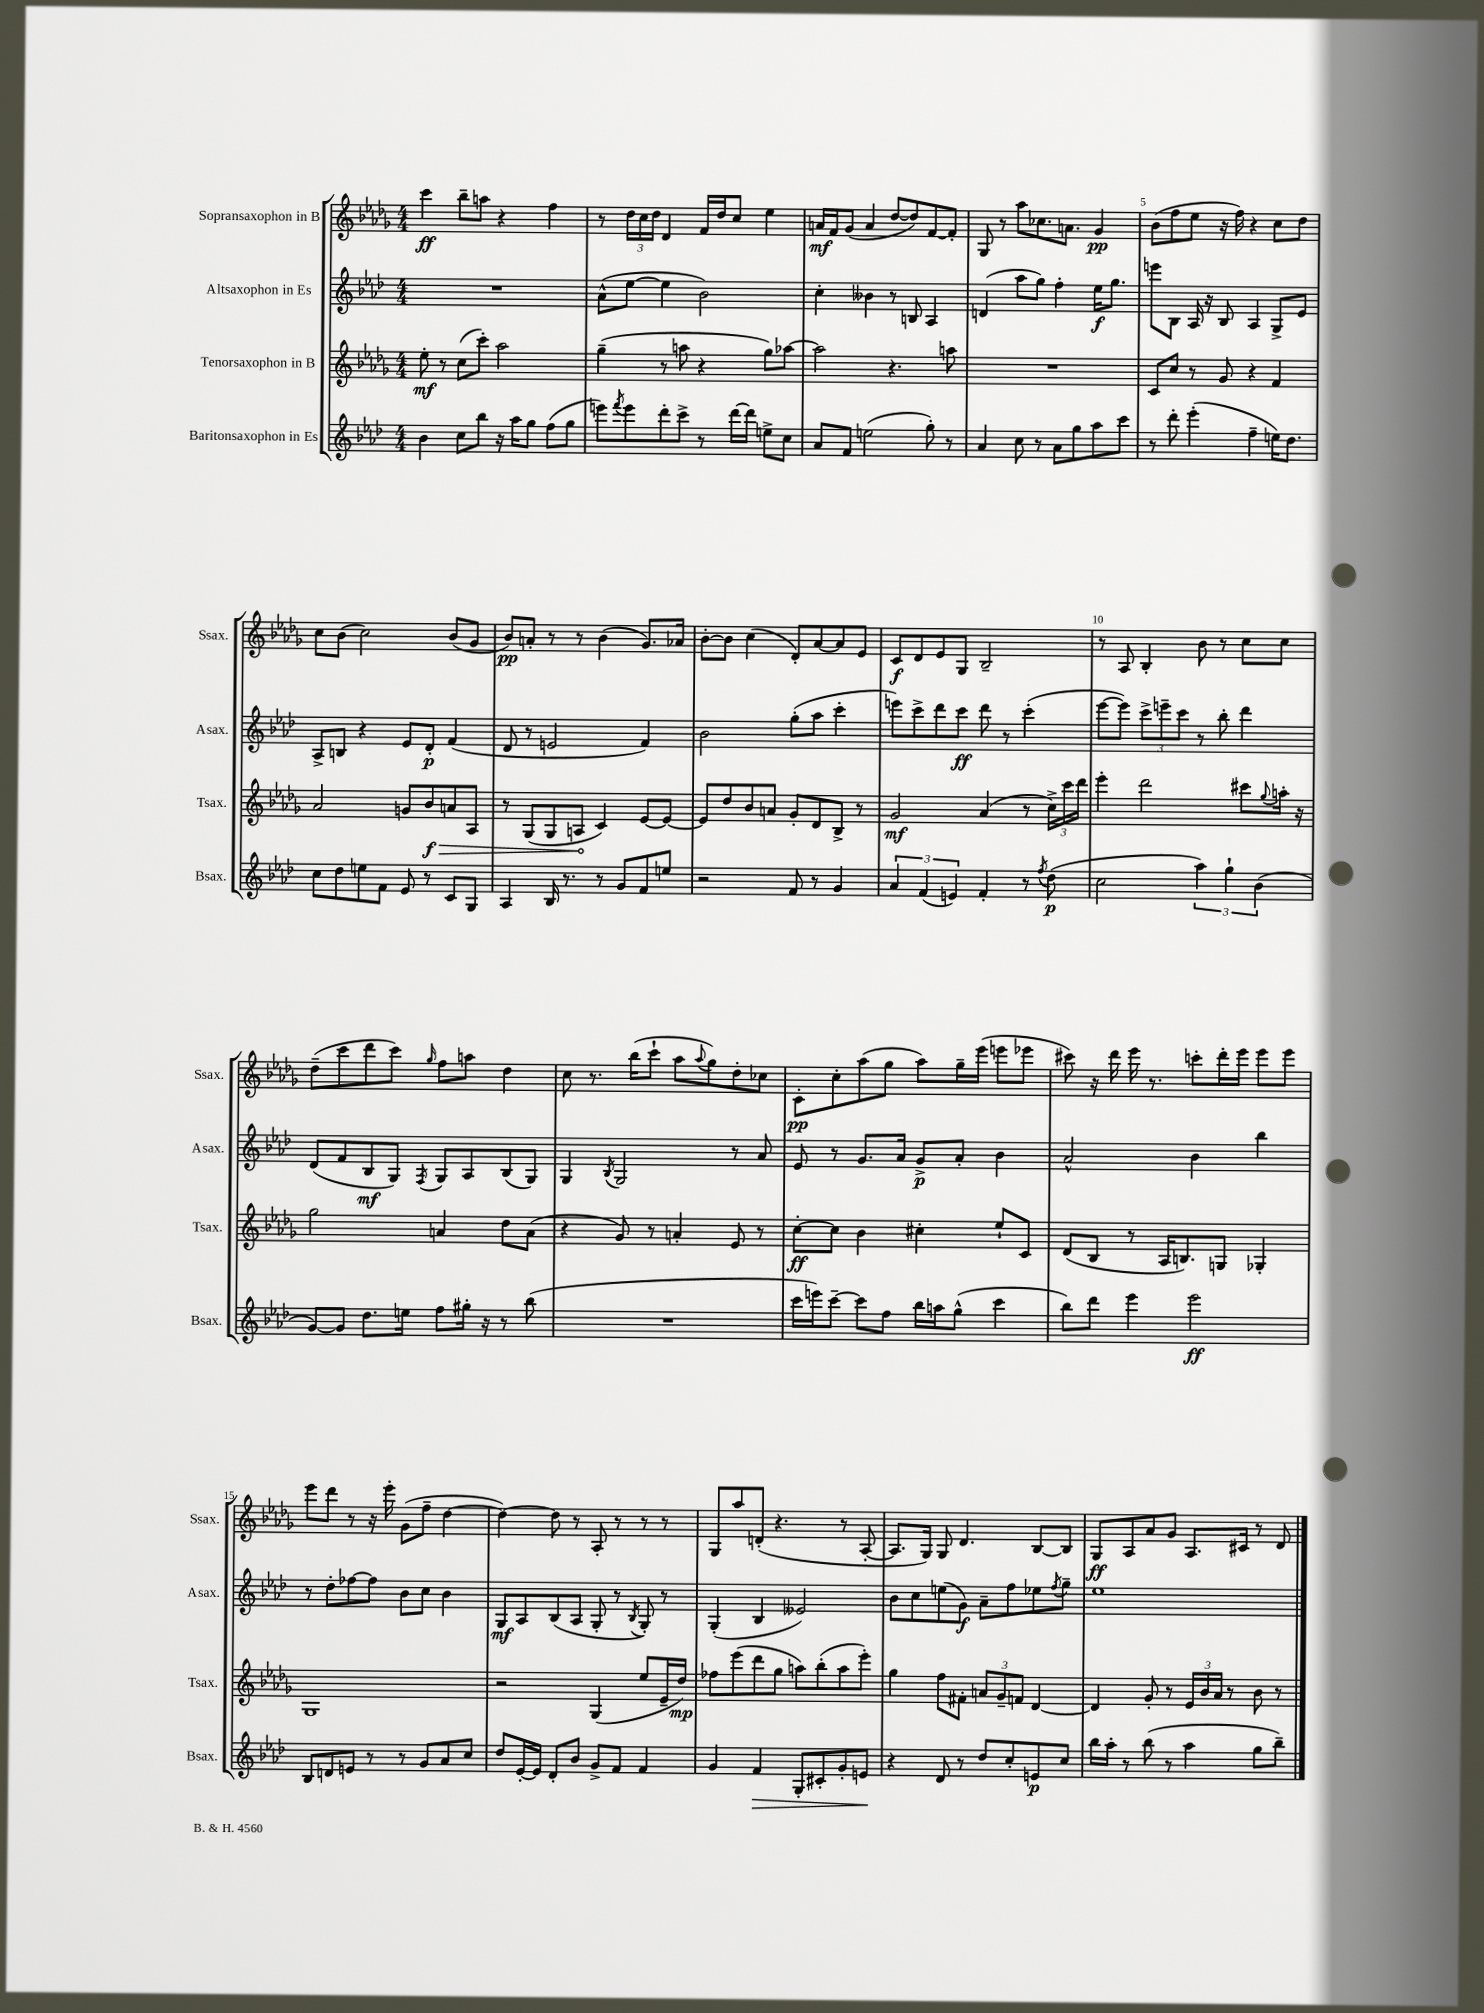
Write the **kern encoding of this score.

**kern	**kern	**kern	**kern
*staff4	*staff3	*staff2	*staff1
*clefG2	*clefG2	*clefG2	*clefG2
*k[b-e-a-d-]	*k[b-e-a-d-g-]	*k[b-e-a-d-]	*k[b-e-a-d-g-]
*M4/4	*M4/4	*M4/4	*M4/4
4b-	8ee-'	1r	4ccc
.	8r	.	.
8cc	(8cc	.	8bb-~
8bb-	8ccc')	.	8aa
16r	2aa-	.	4r
16aa-	.	.	.
8gg	.	.	.
(8ff	.	.	4ff
8gg	.	.	.
=	=	=	=
8eee)	(4gg-~	(8a-^^	8r
8qfff	.	.	.
8eee	.	[8ee-	24dd-
.	.	.	24cc
.	.	.	24dd-
8ddd-'	8r	4ee-]	4d-
8ccc^	8aa	.	.
8r	4r	2b-)	16f
.	.	.	16dd-
[16ddd-	.	.	8cc
16ddd-]	.	.	.
8ee^	8gg-)	.	4ee-
8cc	[8aa-	.	.
=	=	=	=
8a-	2aa-]	4cc'	16a
.	.	.	16f
8f	.	.	(8g-
(2ee	.	4b--	4a
.	4.r	8r	[8dd-
.	.	8B	8dd-])
8gg')	.	4A-	[8f
8r	8aa	.	8f']
=	=	=	=
4a-	1r	(4d	8G-
.	.	.	8r
8cc	.	8aa-	8aa-
8r	.	8gg)	8.cc-
8a-	.	4ff'	.
.	.	.	8.a
8gg	.	.	.
8aa-	.	16ee-	4g-
.	.	8.gg	.
8ccc	.	.	.
=	=	=	=
8r	8c	8eee	(8b-
8ddd-'	8cc	8B-	8ff
(4eee-'	8r	16A-	8ee-
.	.	16r	.
.	8g-	8B-	16r
.	.	.	16ff)
4ff~	4r	4A-	4r
16ee)	4f	8G^	8cc
8.dd-	.	.	.
.	.	8e-	8dd-
=	=	=	=
8cc	2a-	8A-^	8cc
8dd-	.	8B	(8b-
8ee	.	4r	2cc)
8f	.	.	.
8e-	8g	8e-	.
8r	8b-	8d-'	.
8c	8a	(4f	(8b-
8G	8A-	.	8g-
=	=	=	=
4A-	8r	8d-	8b-)
.	(8G-	8r	8a'
16B-	8G-	2e	8r
8.r	.	.	.
.	8A	.	8r
8r	4c)	.	(4b-
8g	.	.	.
8f	[8e-	4f)	8.g-)
8ee	8e-_	.	.
.	.	.	16a-
=	=	=	=
2r	8e-]	2b-	[8b-'
.	8dd-	.	8b-]
.	8b-	.	(4cc
.	8a	.	.
8f	8g-'	(8gg'	8d-')
8r	8d-	8aa-	[8a-
4g	8B-^	4ccc'	8a-]
.	8r	.	8e-
=	=	=	=
6a-	2g-	8eee)	8c
.	.	8ccc^	8d-
(6f	.	.	.
.	.	8ddd-	8e-
6e)	.	.	.
.	.	8ccc	8G-
4f'	(4a-	8ddd-	2B-~
.	.	8r	.
8r	8r	(4ccc'	.
8qff	.	.	.
(8dd-	24cc^)	.	.
.	24ccc	.	.
.	24ddd-	.	.
=	=	=	=
2cc	4eee-'	[8eee-	8r
.	.	8eee-])	8A-
.	2ddd-	12ccc^	4B-'
.	.	12eee~	.
.	.	12ccc	.
6aa-)	.	8r	8b-
.	.	8bb-'	8r
6gg`	.	.	.
.	8ccc#	4ddd-	8cc
(6b-	.	.	.
.	8qqgg-	.	.
.	16aa'	.	8cc
.	16r	.	.
=	=	=	=
[8g)	2gg-	(8d-	(8dd-~
8g]	.	8f	8ccc
8.dd-	.	8B-	8ddd-
.	.	8G)	8ccc)
16ee	.	.	.
.	.	8qF	16qqgg-
8ff	4a	8G	8ff
16gg#'	.	8A-	8aa
16r	.	.	.
8r	8dd-	(8B-	4dd-
(8bb-	(8a	8G)	.
=	=	=	=
1r	4r	4G	8cc
.	.	.	8.r
.	.	8qB-	.
.	8g-)	2G	.
.	.	.	(16bb-
.	8r	.	8ccc`
.	4a'	.	8aa-
.	.	.	8qqaa-
.	.	.	8gg-)
.	8e-	8r	8dd-'
.	8r	8a-	8cc-
=	=	=	=
16ccc	[8cc'	8e-	8c'
16eee)	.	.	.
[8ccc~	8cc]	8r	8cc'
8ccc]	4b-	8.g	(8aa-
8ff	.	.	8gg-
.	.	16a-	.
16bb-	4cc#'	8g^	8aa-)
16aa	.	.	.
(8gg^^	.	8a-'	16gg-~
.	.	.	(16eee-
4ccc	8ee-`	4b-	8eee
.	8c	.	8eee-
=	=	=	=
8bb-)	(8d-	2a-^^	8ccc#)
8ddd-	8B-	.	16r
.	.	.	16ddd-
4eee-	8r	.	16eee-
.	.	.	8.r
.	16A-	.	.
.	8.B)	.	.
2eee-	.	4b-	8ccc'
.	8G	.	16ddd-'
.	.	.	16eee-
.	4G-'	4bb-	8eee-
.	.	.	8eee-
=	=	=	=
8B-	1G-	8r	8eee-
8d	.	8dd-'	8ddd-
8e	.	[8ff-	8r
8r	.	8ff-]	16r
.	.	.	16eee-'
8r	.	8b-	(8g-
8g	.	8cc	8ff~
8a-	.	4b-	[4dd-
8cc	.	.	.
=	=	=	=
8dd-	2r	8G	4dd-_)
[16e-'	.	8A-	.
16e-]	.	.	.
8d-'	.	(8B-	8dd-]
8b-	.	8A-	8r
8g^	(4G-	8G'	8A-'
8f	.	8r	8r
.	.	8qB-	.
4f	8ee-	8G')	8r
.	16e-~	8r	8r
.	16dd-)	.	.
=	=	=	=
4g	8ff-	(4G'	8G-
.	(8eee-	.	8aa-
4f	8ddd-	4B-	(8d'
.	8gg-	.	4.r
8G'	8aa)	2e--)	.
8c#'	(8bb-'	.	.
8g'	8aa	.	8r
8e	8eee-')	.	[8A-'
=	=	=	=
4r	4gg-	8b-	8.A-]
.	.	8cc	.
.	.	.	16G-)
8d-	8ff	(8ee	8G-
8r	8f#'	8g)	4.d-
8dd-	12a	8a-~	.
.	12g-~	.	.
8cc'	.	8ff	.
.	12f	.	.
8e	[4d-	8ee-	[8B-
.	.	8qff	.
8cc	.	8gg~	8B-]
=	=	=	=
16bb-	4d-]	1ee-	8G-
16aa-'	.	.	.
8r	.	.	8A-
(8bb-	8g-'	.	8a-
8r	8r	.	8g-
4aa-	24e-	.	8.A-
.	24b-	.	.
.	24a-	.	.
.	8r	.	.
.	.	.	16c#
8gg	8b-	.	8r
8bb-~)	8r	.	8d-
==	==	==	==
*-	*-	*-	*-
